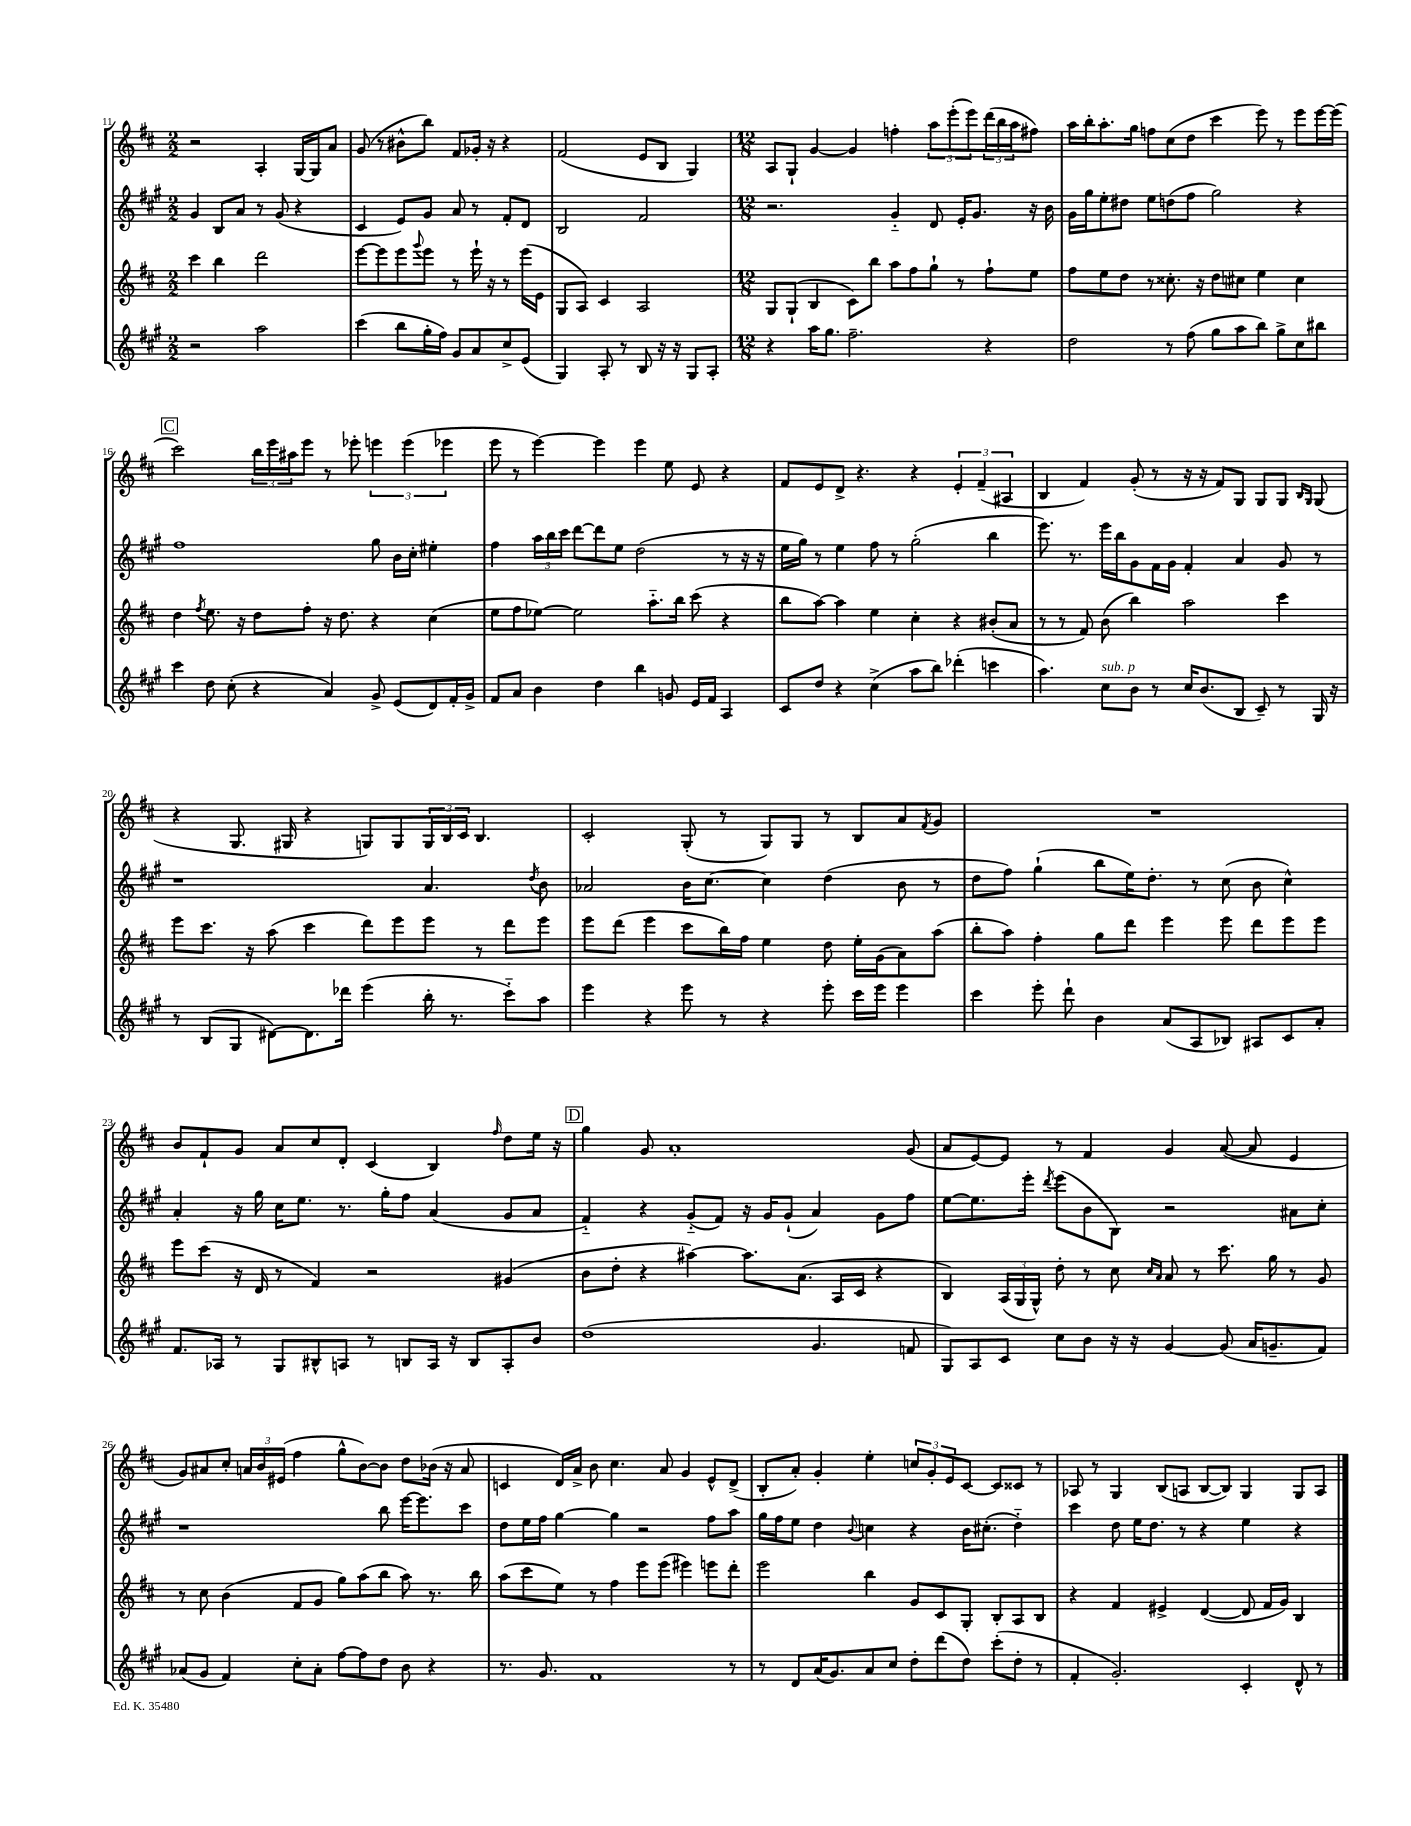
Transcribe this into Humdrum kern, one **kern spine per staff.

**kern	**kern	**kern	**kern
*part4	*part3	*part2	*part1
*staff4	*staff3	*staff2	*staff1
*clefG2	*clefG2	*clefG2	*clefG2
*k[f#c#g#]	*k[f#c#]	*k[f#c#g#]	*k[f#c#]
*M2/2	*M2/2	*M2/2	*M2/2
=11	=11	=11	=11
2r	4ccc#\	4g#/	2r
.	4bb\	8B/L	.
.	.	8a/J	.
2aa\	2ddd\	8r	4A'/
.	.	(8g#/	.
.	.	4r	[16G/LL
.	.	.	16G/J]
.	.	.	8a/J
=12	=12	=12	=12
(4ccc#\	[8eee\L	4c#/	(8g/
.	8eee\]	.	8r
8bb\L	8eee\	8e/L)	8b#X^^\L
.	8qqggg/	.	.
16gg#'\L	8eee\J	8g#/J	8bb\J)
16ff#\JJ)	.	.	.
8g#/L	8r	8a/	8f#/L
8a/	16eee`\	8r	16g-X'/Jk
.	16r	.	16r
8cc#^/	8r	8f#'/L	4r
(8e/J	(16eee\LL	8d/J	.
.	16e\JJ	.	.
=13	=13	=13	=13
4G#/)	8G/L	2B/	(2f#/
.	8A/J)	.	.
8A'/	4c#/	.	.
8r	.	.	.
8B/	2A/	2f#/	8e/L
16r	.	.	8B/J
16r	.	.	.
8G#/L	.	.	4G/)
8A'/J	.	.	.
=14	=14	=14	=14
*M12/8	*M12/8	*M12/8	*M12/8
4r	8G/L	2.r	8A/L
.	(8G`/J	.	8G`/J
16aa\KL	4B/	.	[4g/
8.gg#\J	.	.	.
2.ff#~\	8c#\L)	.	4g/]
.	8bb\J	.	.
.	8aa\L	4g#/	4ffn'\
.	8ff#\	.	.
.	8gg`\J	8d/	12aa\L
.	.	.	(12eee'\
.	8r	16e'/KL	.
.	.	.	12eee\)
.	.	8.g#/J	.
4r	8ff#`\L	.	(24ddd\L
.	.	.	24bb\
.	.	.	24aa\J
.	8ee\J	16r	8ff#X\J)
.	.	16b\	.
=15	=15	=15	=15
2dd\	8ff#\L	16g#\LL	16aa\LL
.	.	16gg#\J	16bb'\J
.	8ee\	8ee'\	8.aa'\
.	8dd\J	8dd#X\J	.
.	.	.	16gg\Jk
.	8r	8ee\L	8ffn\L
8r	8.cc##X'\	(8ddn\	(8cc#\
(8ff#\	.	8ff#\J	8dd\J
.	16r	.	.
8gg#\L	8dd\L	2gg#\)	4ccc#\
8aa\	8cc#X\J	.	.
8bb\J)	4ee\	.	8eee\)
8gg#^\L	.	.	8r
8cc#\	4cc#\	4r	8eee\L
8bb#X\J	.	.	[16eee\L
.	.	.	(16eee\JJ]
!!LO:LB:g=z
!!LO:REH:place=s1:t=C
=16	=16	=16	=16
4ccc#\	4dd\	1ff#	2ccc#\)
.	8qff#/	.	.
8dd\	8.ee\	.	.
(8cc#'\	.	.	.
.	16r	.	.
4r	8dd\L	.	24bb\LL
.	.	.	24eee\
.	.	.	24aa#X\J
.	8ff#'\J	.	8eee\J
4a/)	16r	.	8r
.	8.dd\	.	.
.	.	.	8eee-X'\
8g#^/	4r	8gg#\	6eeen\
(8e/L	.	16b\LL	.
.	.	.	(6eee\
.	.	16cc#'\JJ	.
8d/)	(4cc#\	4ee#X'\	.
.	.	.	6eee-X\
16f#'/L	.	.	.
16g#^/JJ	.	.	.
=17	=17	=17	=17
8f#/L	8ee\L	4ff#\	8eee\
8a/J	8ff#\	.	8r
4b\	[8ee-X\J)	24aa\LL	[4eee\)
.	.	24bb\	.
.	.	24ccc#\JJ	.
.	2ee-\]	[8ddd\L	.
4dd\	.	8ddd\]	4eee\]
.	.	8ee\J	.
4bb\	.	(2dd\	4eee\
.	8.aa\L	.	.
8gn/	.	.	8ee\
.	16bb\Jk	.	.
16e/LL	(8ccc#\	.	8e/
16f#/JJ	.	.	.
4A/	4r	8r	4r
.	.	16r	.
.	.	16r	.
=18	=18	=18	=18
8c#/L	8bb\L	16ee\LL	8f#/L
.	.	16gg#\JJ)	.
8dd/J	[8aa\J)	8r	8e/
4r	4aa\]	4ee\	8d^/J
.	.	.	4.r
(4cc#^\	4ee\	8ff#\	.
.	.	8r	.
8aa\L	4cc#'\	(2gg#'\	4r
8bb\J)	.	.	.
(4ddd-X'\	4r	.	6e'/
.	.	.	(6f#~/
4cccn\	(8b#X'/L	4bb\	.
.	.	.	6A#X/
.	8a/J	.	.
=19	=19	=19	=19
4.aa\)	8r	8.eee\)	4B/
.	8r	.	.
.	.	8.r	.
.	8f#/)	.	4f#/)
!LO:TX:a:i:t=sub. p	!	!	!
8cc#\L	(8b\	16eee\LL	.
.	.	16bb\J	.
8b\J	4bb\)	8g#\	(8g'/
8r	.	16f#\L	8r
.	.	16g#\JJ	.
16cc#/KL	2aa\	4f#'/	16r
(8.b/	.	.	16r
.	.	.	8f#/L)
8B/J	.	4a/	8G/J
8c#~/)	.	.	8G/L
8r	4ccc#\	8g#/	8G/J
.	.	.	16qqB/LL
.	.	.	16qqG/JJ
16G#/	.	8r	(8G/
16r	.	.	.
!!LO:LB:g=z
=20	=20	=20	=20
8r	8eee\L	1r	4r
(8B/L	8.ccc#\J	.	.
8G#/J	.	.	8.G/
.	16r	.	.
[8d#X\L)	(8aa\	.	.
.	.	.	16G#X/
8.d#\]	4ccc#\	.	4r
16ddd-X\Jk	.	.	.
(4eee\	8ddd\L)	.	8Gn/L)
.	8eee\	.	8G/
16bb'\	8eee\J	4.a/	24G/L
.	.	.	24B/
8.r	.	.	.
.	.	.	24c#/JJ
.	8r	.	4.B/
8ccc#\L)	8ddd\L	.	.
.	.	8qdd/	.
8aa\J	8eee\J	8b\	.
=21	=21	=21	=21
4eee\	8eee\L	2a-X/	2c#'/
.	(8ddd\J	.	.
4r	4eee\	.	.
8eee\	8ccc#\L	16b\KL	(8G'/
.	.	[8.cc#\J	.
8r	16bb\L)	.	8r
.	16ff#\JJ	.	.
4r	4ee\	4cc#\]	8G/L)
.	.	.	8G/J
8eee'\	8dd\	(4dd\	8r
16ccc#\LL	16ee'\LL	.	8B/L
16eee\JJ	(16g\J	.	.
4eee\	8a\)	8b\	8a/
.	.	.	8qf#/
.	(8aa\J	8r	8g/J
=22	=22	=22	=22
4ccc#\	8bb'\L	8dd\L	1.r
.	8aa\J)	8ff#\J)	.
8eee'\	4ff#'\	(4gg#`\	.
8ddd`\	.	.	.
4b\	8gg\L	8bb\L	.
.	8ddd\J	16ee\K)	.
.	.	8.dd'\J	.
(8a/L	4eee\	.	.
8A/	.	8r	.
8B-X/J)	8eee\	(8cc#\	.
8A#X/L	8ddd\L	8b\	.
8c#/	8eee\	4cc#^^\)	.
8a'/J	8eee\J	.	.
!!LO:LB:g=z
=23	=23	=23	=23
8.f#/L	8eee\L	4a'/	8b/L
.	(8ccc#\J	.	8f#`/
16A-X/Jk	.	.	.
8r	16r	16r	8g/J
.	16d/	16gg#\	.
8G#/L	8r	16cc#\KL	8a/L
.	.	8.ee\J	.
8B#X^^/	4f#/)	.	8cc#/
8An/J	.	8.r	8d'/J
8r	2r	.	(4c#/
.	.	16gg#'\KL	.
8Bn/L	.	8ff#\J	.
16A/Jk	.	(4a/	4B/)
16r	.	.	.
8B/L	.	.	.
.	.	.	16qqff#/
8A'/	(4g#X/	8g#/L	8dd\L
8b/J	.	8a/J	16ee\Jk
.	.	.	16r
!!LO:REH:place=s1:t=D
=24	=24	=24	=24
(1dd	8b\L	4f#/)	4gg\
.	8dd'\J	.	.
.	4r	4r	8g/
.	.	.	1a'
.	[4aa#X\)	(8g#/L	.
.	.	8f#/J)	.
.	8.aa#\L]	16r	.
.	.	16g#/KL	.
.	.	(8g#`/J	.
.	(8.a\J	.	.
4.g#/	.	4a/)	.
.	16A/LL	.	.
.	16c#/JJ	.	.
.	4r	8g#\L	.
8fn/	.	8ff#\J	(8g/
=25	=25	=25	=25
8G#/L)	4B/)	[8ee\L	8a/L
8A/	.	8.ee\]	[8e/)
8c#/J	(24A/LL	.	8e/J]
.	24G/	.	.
.	.	16eee'\Jk	.
.	24G^^/JJ)	.	.
.	.	8qddd/	.
8cc#\L	8dd'\	(8eee\L	8r
8b\J	8r	8b\	4f#/
16r	8cc#\	8B\J)	.
16r	.	.	.
.	16qqcc#/LL	.	.
.	16qqa/JJ	.	.
[4g#/	8a/	2r	4g/
.	8r	.	.
(8g#/]	8.ccc#\	.	([8a/
16a/KL	.	.	8a/]
8.gn~/	16gg\	.	.
.	8r	8a#X\L	4e/
8f#/J)	8g/	8cc#'\J	.
!!LO:LB:g=z
=26	=26	=26	=26
(8a-X/L	8r	1r	8g/L)
8g#/J	8cc#\	.	8a#X/
4f#/)	(4b\	.	8cc#'/J
.	.	.	24an/LL
.	.	.	24b/
.	.	.	(24e#X/JJ
8cc#'\L	8f#/L	.	4ff#\
8a-'\J	8g/J	.	.
[8ff#\L	8gg\L)	.	8gg^^\L
8ff#\]	(8aa\	.	[8b\)
8dd\J	8bb\J	8bb\	8b\J]
8b\	8aa\)	[16eee\KL	8dd\L
.	.	8.eee\]	.
4r	8.r	.	(16b-X\Jk
.	.	.	16r
.	.	8ccc#\J	8a/
.	16bb\	.	.
=27	=27	=27	=27
8.r	(8aa\L	8dd\L	4cn/
.	8ccc#\	16ee\L	.
8.g#/	.	16ff#\JJ	.
.	8ee\J)	[4gg#\	16d/LL)
.	.	.	16a^/JJ
1f#	8r	.	8b\
.	4ff#\	4gg#\]	4.cc#\
.	8eee\L	2r	.
.	(8eee\J	.	8a/
.	4eee#X\)	.	4g/
.	8eeen\L	8ff#\L	8e^^/L
8r	8ddd'\J	8aa\J	(8d^/J
=28	=28	=28	=28
8r	2eee\	16gg#\LL	8B'/L
.	.	16ff#\J	.
8d/L	.	8ee\J	8a'/J)
(16a/K	.	4dd\	4g'/
8.g#/)	.	.	.
.	.	8qqb/	.
8a/	4bb\	4ccn\	4ee'\
8cc#/J	.	.	.
8dd'\L	8g/L	4r	12ccn/L
.	.	.	12g'/
(8ddd\	8c#/	.	.
.	.	.	12e/
8dd\J)	8G'/J	16b\KL	[8c#/J
.	.	(8.cc#X'\J	.
(8ccc#'\L	8B'/L	.	8c#/L]
8dd'\J	8A/	4dd\)	8c##X/J
8r	8B/J	.	8r
=29	=29	=29	=29
4f#'/	4r	4ccc#\	8A-X/
.	.	.	8r
2.g#'/)	4f#/	8dd\	4G/
.	.	16ee\KL	.
.	.	8.dd\J	.
.	4e#X^/	.	(8B/L
.	.	8r	8An/J
.	([4d/	4r	[8B/L
.	.	.	8B/J])
4c#'/	8d/]	4ee\	4G/
.	16f#/LL	.	.
.	16g/JJ)	.	.
8d^^/	4B/	4r	8G/L
8r	.	.	8A/J
==	==	==	==
*-	*-	*-	*-
